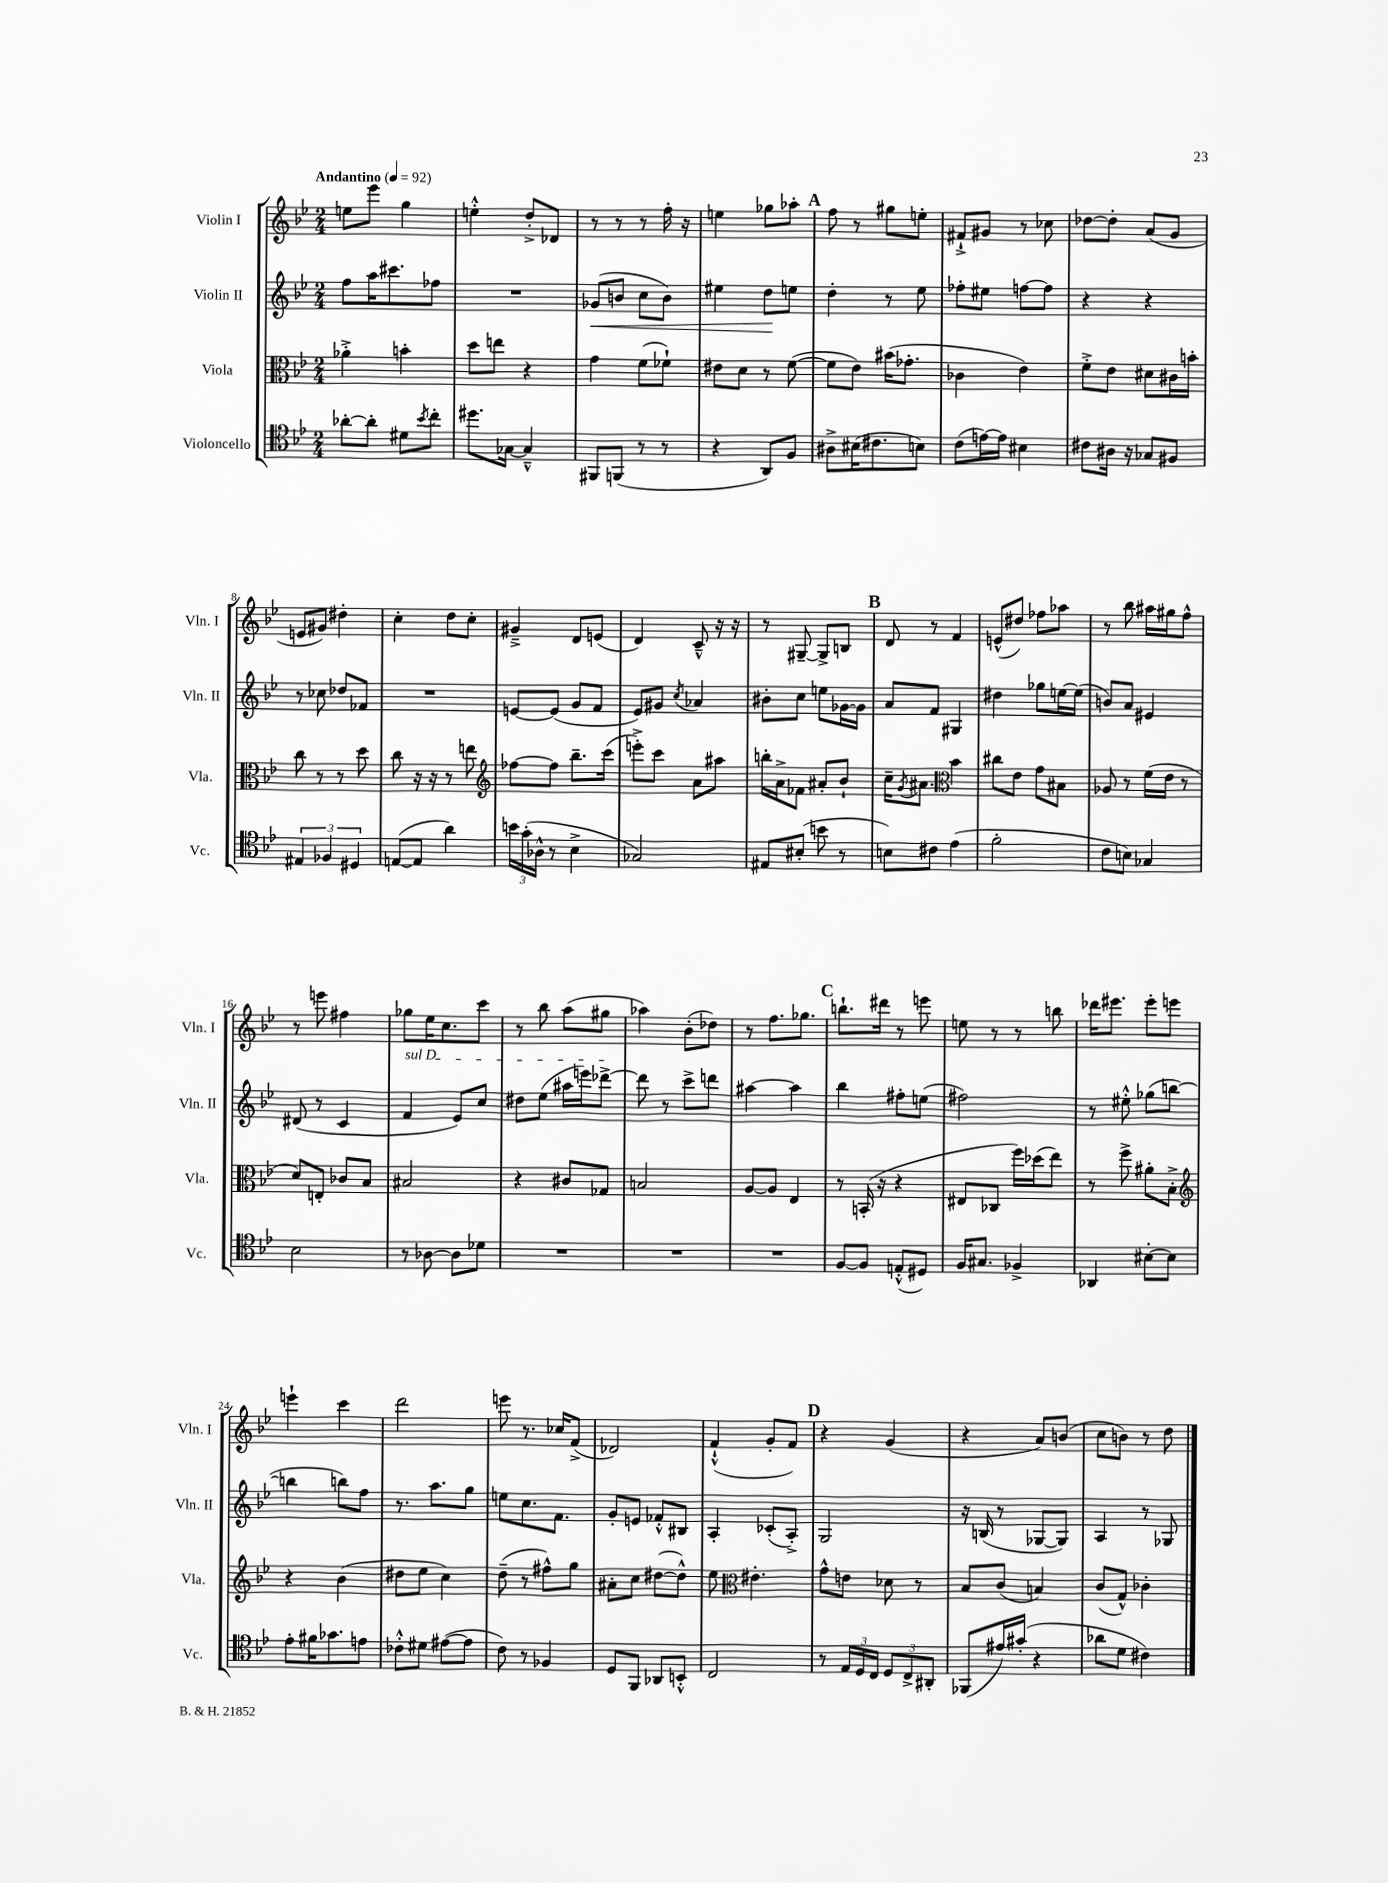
<<
\new StaffGroup <<
\new Staff = "s0" \with { instrumentName = "Violin I" shortInstrumentName = "Vln. I" } {
    \clef treble \key bes \major \numericTimeSignature \time 2/4 \tempo "Andantino" 4 = 92
    e''8 ees'''8 g''4 |
    e''4-.-^ d''8-.-> des'8 |
    r8 r8 r8 f''16-. r16 |
    e''4 ges''8 aes''8-. |
    \mark \markup { \bold "A" } f''8 r8 gis''8 e''8-. |
    fis'8-!-> gis'8 r8 ces''8 |
    des''8~ des''8-. a'8( g'8 |
    e'8 gis'8) dis''4-. |
    c''4-. d''8 c''8-. |
    gis'4---> d'8 e'8( |
    d'4) c'8---^ r16 r16 |
    r8 gis8~-- gis8-> b8 |
    \mark \markup { \bold "B" } d'8 r8 f'4 |
    e'8-^( dis''8) fes''8 aes''8 |
    r8 bes''8 ais''16 gis''16 f''8-^ |
    r8 e'''8 fis''4 |
    ges''8 ees''16 c''8. c'''8 |
    r8 bes''8 a''8( gis''8 |
    aes''4) bes'8-.( des''8) |
    r8 f''8. ges''8. |
    \mark \markup { \bold "C" } b''8.-! dis'''16 r8 e'''8 |
    e''8 r8 r8 b''8 |
    des'''16 eis'''8. eis'''8-. e'''8 |
    e'''4-! c'''4 |
    d'''2 |
    e'''8 r8. ces''16 f'8->( |
    des'2) |
    f'4-!-^( g'8-. f'8) |
    \mark \markup { \bold "D" } r4 g'4( |
    r4 a'8) b'8( |
    c''8 b'8) r8 d''8 \bar "|." |
}
\new Staff = "s1" \with { instrumentName = "Violin II" shortInstrumentName = "Vln. II" } {
    \clef treble \key bes \major \numericTimeSignature \time 2/4
    f''8 a''16 cis'''8. fes''8 |
    R2 |
    ges'8\<( b'8 c''8 b'8) |
    eis''4 d''8\! e''8 |
    \mark \markup { \bold "A" } d''4-. r8 ees''8 |
    fes''8-. eis''8 f''8~ f''8 |
    r4 r4 |
    r8 ces''8 des''8 fes'8 |
    R2 |
    e'8~ e'8( g'8 f'8 |
    ees'8) gis'8 \acciaccatura { c''8 } aes'4 |
    bis'8-. c''8 e''8 ges'16~ ges'16 |
    \mark \markup { \bold "B" } a'8 f'8 gis4 |
    dis''4 ges''8 e''16~ e''16( |
    b'8) a'8 eis'4 |
    dis'8( r8 c'4 |
    \once \override TextSpanner.bound-details.left.text = \markup { \italic "sul D" } f'4\startTextSpan ees'8) c''8 |
    dis''8 ees''8( ais''16 e'''16) des'''8~->\stopTextSpan |
    des'''8 r8 c'''8-> d'''8 |
    ais''4~ ais''4 |
    \mark \markup { \bold "C" } bes''4 fis''8-. e''8( |
    fis''2) |
    r8 eis''8-.-^ ges''8( b''8~ |
    b''4 b''8) f''8 |
    r8. a''8. g''8 |
    e''8 c''8. f'8. |
    g'8-. e'8 fes'8-.-^ bis8 |
    a4-. ces'8-.( a8-.->) |
    \mark \markup { \bold "D" } g2 |
    r16 b16( r8 ges8~ ges8) |
    a4 r8 ges8 \bar "|." |
}
\new Staff = "s2" \with { instrumentName = "Viola" shortInstrumentName = "Vla." } {
    \clef alto \key bes \major \numericTimeSignature \time 2/4
    aes'4-.-> b'4-. |
    d''8 e''8 r4 |
    g'4 f'8( fes'8-!) |
    eis'8 d'8 r8 f'8~( |
    \mark \markup { \bold "A" } f'8 ees'8) bis'16( ges'8.-. |
    ces'4 ees'4) |
    f'8-.-> ees'8 dis'8 cis'16 b'16-. |
    c''8 r8 r8 d''8 |
    c''8 r16 r16 r8 e''8 |
    \clef treble fes''8~ fes''8 bes''8.-- c'''16( |
    e'''8-.->) c'''8 a'8 ais''8 |
    b''16-. a'16-> fes'8 ais'8-. bes'8-! |
    \mark \markup { \bold "B" } c''16-- \acciaccatura { g'8 } ais'8. \clef alto bes'4 |
    cis''8 ees'8 g'8 bis8 |
    aes8 r8 f'16( ees'16 r8 |
    d'8) e8-. ces'8 bes8 |
    bis2 |
    r4 cis'8 ges8 |
    b2 |
    a8~ a8 ees4 |
    \mark \markup { \bold "C" } r8 b,16-.( r16 r4 |
    eis8 ces8 f''16) des''16( ees''8) |
    r8 f''8-> ais'8-. bes8-.-> |
    \clef treble r4 bes'4( |
    dis''8 ees''8 c''4) |
    d''8--( r8 fis''8-^) g''8 |
    ais'8-. c''8 dis''8~( dis''8-^) |
    ees''8 \clef alto eis'4.-. |
    \mark \markup { \bold "D" } g'8-^ e'8 des'8 r8 |
    bes8 c'8( b4) |
    c'8( g8-^) ces'4-. \bar "|." |
}
\new Staff = "s3" \with { instrumentName = "Violoncello" shortInstrumentName = "Vc." } {
    \clef tenor \key bes \major \numericTimeSignature \time 2/4
    aes'8~-. aes'8-. dis'8 \acciaccatura { bes'8 } c''8-. |
    dis''8. ges16~ ges4---^ |
    fis,8 f,8( r8 r8 |
    r4 a,8) f8 |
    \mark \markup { \bold "A" } ais8-> bis16( cis'8. b8) |
    c'8( e'16~) e'16 bis4 |
    cis'8 ais16 r16 ges8 fis8 |
    \tuplet 3/2 { eis4 fes4 dis4 } |
    e8~( e8 a'4) |
    \tuplet 3/2 { b'16 g'16-.( aes16-^ } r8 bes4-> |
    ges2) |
    eis8 bis8-.( b'8 r8 |
    \mark \markup { \bold "B" } b8) cis'8 ees'4( |
    f'2-. |
    c'8 b8) ges4 |
    bes2 |
    r8 aes8~ aes8 des'8 |
    R2 |
    R2 |
    R2 |
    \mark \markup { \bold "C" } f8~ f8 e8-.-^( dis8) |
    f16 gis8. fes4-> |
    aes,4 bis8~-. bis8 |
    ees'8-. fis'16 ges'8. e'8 |
    ces'8-.-^ dis'8 eis'8~( eis'8 |
    c'8) r8 fes4 |
    d8 f,8 aes,8 b,8-.-^ |
    c2 |
    \mark \markup { \bold "D" } r8 \tuplet 3/2 { ees16 d16 c16 } \tuplet 3/2 { d8 c8-> ais,8-. } |
    fes,8( eis'16) gis'16-.( r4 |
    aes'8 d'8 cis'4) \bar "|." |
}
>>
>>
